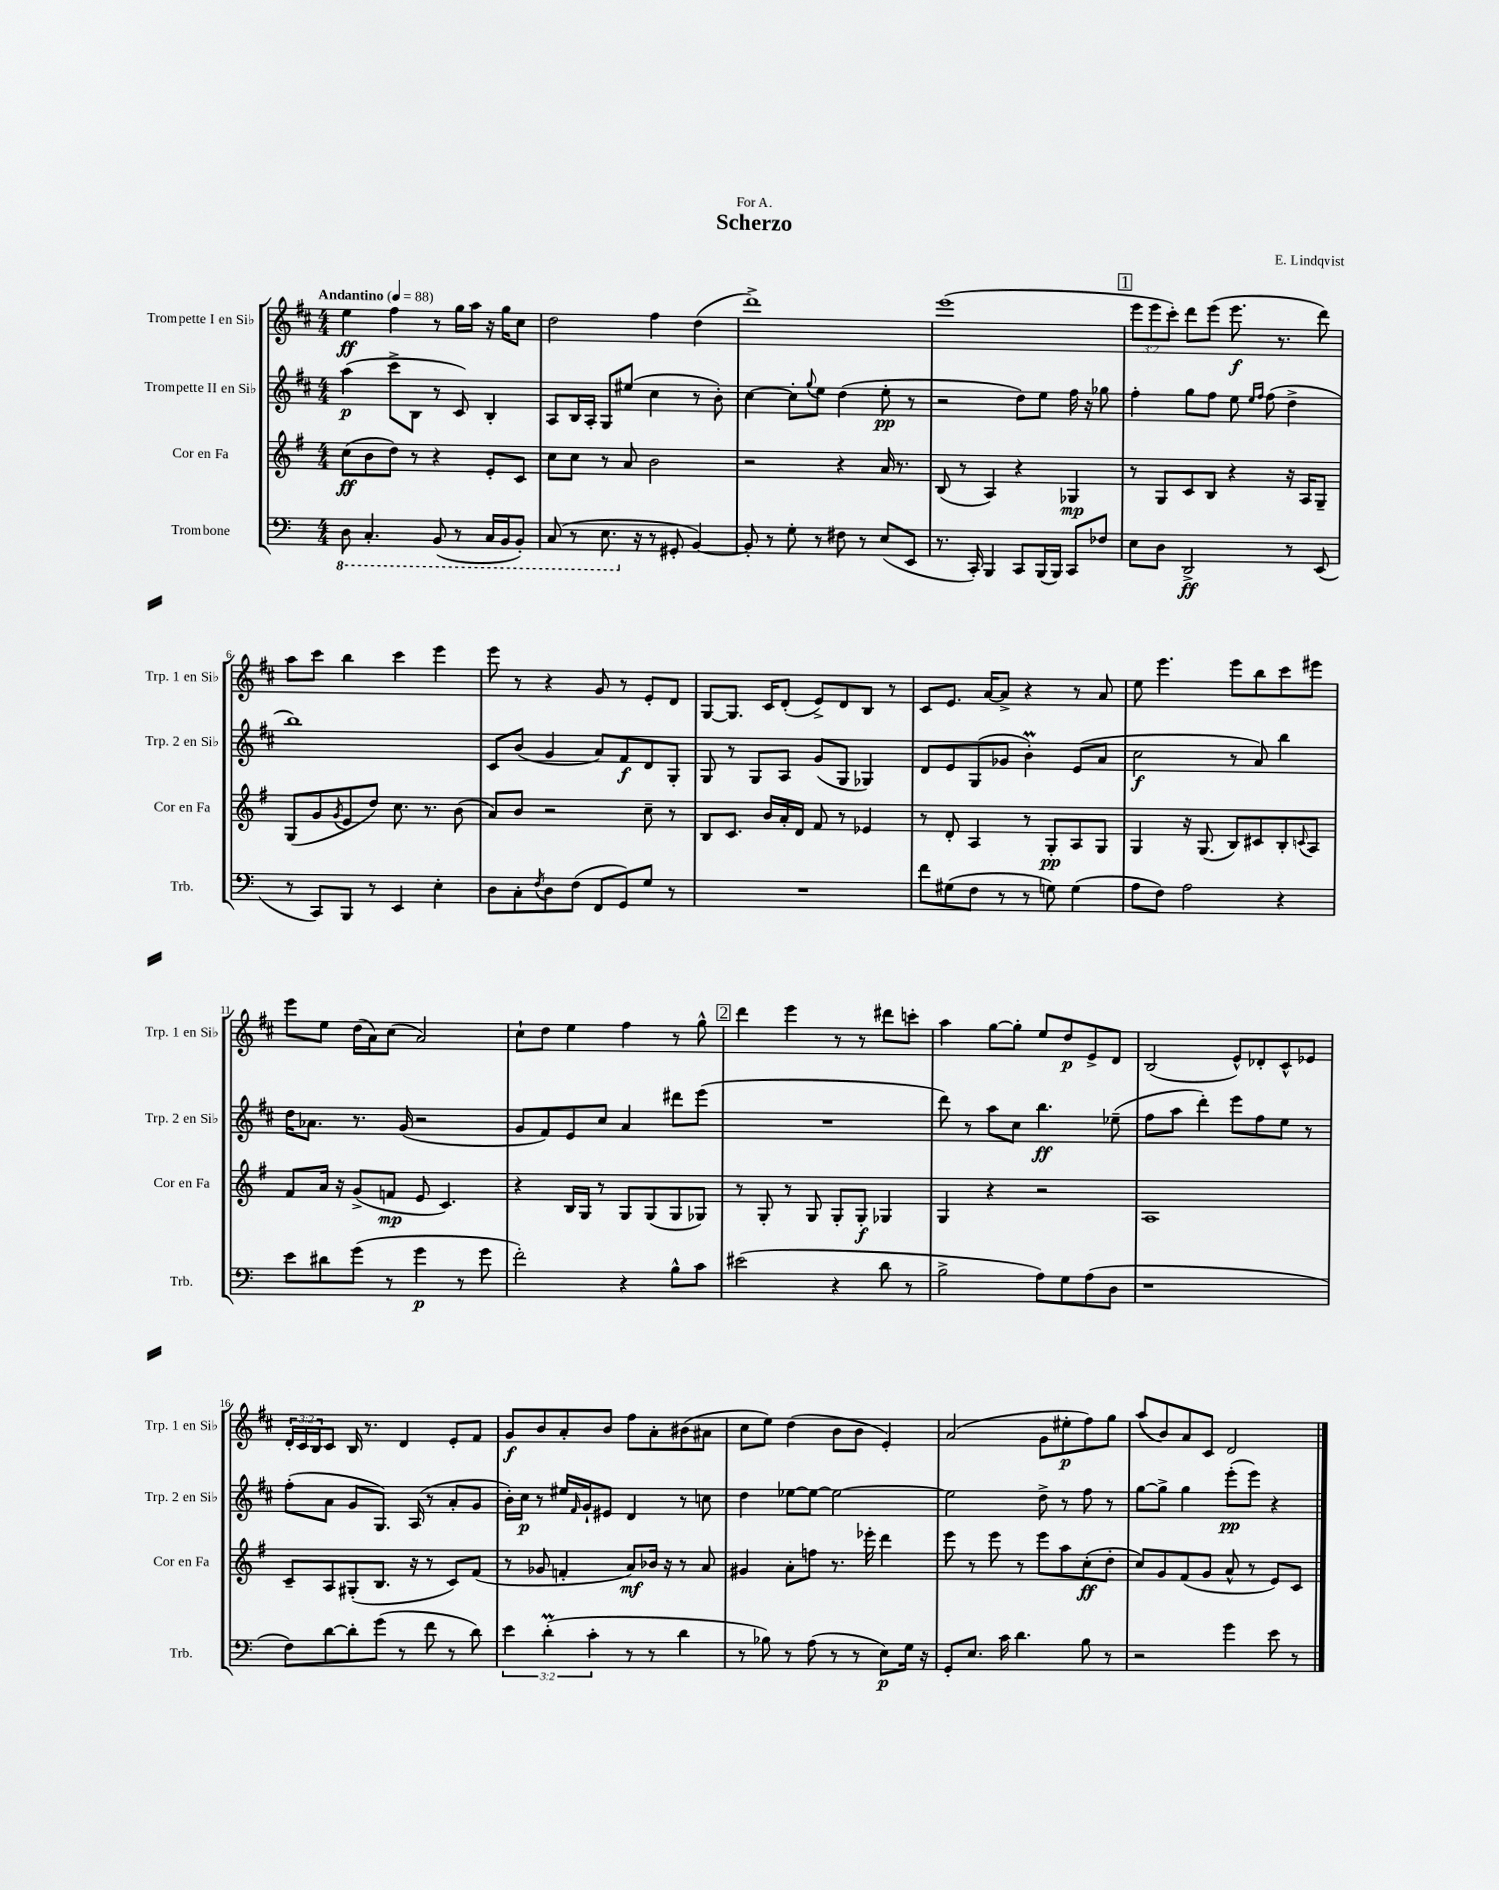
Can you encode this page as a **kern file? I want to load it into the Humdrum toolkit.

**kern	**kern	**kern	**kern
*staff4	*staff3	*staff2	*staff1
*clefF4	*clefG2	*clefG2	*clefG2
*k[]	*k[f#]	*k[f#c#]	*k[f#c#]
*M4/4	*M4/4	*M4/4	*M4/4
*MM88	*MM88	*MM88	*MM88
8DD	(8cc	(4aa	4ee
4.CC'	8b	.	.
.	8dd)	8ccc#^	4ff#
.	8r	8B	.
(8BBB	4r	8r	8r
8r	.	8c#)	16gg
.	.	.	16aa
16CC	8e'	4B'	16r
16BBB	.	.	16gg
8BBB')	8c	.	8cc#
=	=	=	=
(8CC	8cc	8A	2dd
8r	8cc	16B	.
.	.	16A'	.
8.EE	8r	8G	.
.	8a	(8ee#	.
16r	.	.	.
8r	2b	4cc#	4ff#
8GG#'	.	.	.
[4BB)	.	8r	(4dd
.	.	8b')	.
=	=	=	=
8BB']	2r	[4cc#	1ddd^)
8r	.	.	.
8G'	.	8cc#']	.
.	.	8qqgg	.
8r	.	8ee	.
8F#	4r	(4dd	.
8r	.	.	.
(8E	16a	8ee'	.
.	8.r	.	.
8EE	.	8r	.
=	=	=	=
8.r	(8B	2r	(1eee
.	8r	.	.
16CC')	.	.	.
4BBB	4A)	.	.
8CC	4r	8dd)	.
(16BBB	.	8ee	.
16BBB)	.	.	.
8CC	4G-	16ff#	.
.	.	16r	.
8F-	.	8gg-	.
=	=	=	=
8E	8r	4ff#'	12eee
.	.	.	12eee
8D	8G	.	.
.	.	.	12ccc#')
2DD^	8c	8gg	8ddd
.	8B	8ff#	(8eee
.	4r	8ee	8.eee
.	.	16qqee	.
.	.	16qqff#	.
.	.	(8ff#	.
.	.	.	8.r
8r	16r	4dd^	.
.	16A	.	.
(8EE	8G~	.	8ddd)
=	=	=	=
8r	(8G	1bb)	8aa
8CC)	8g	.	8ccc#
.	8qg	.	.
8BBB	8e	.	4bb
8r	8dd)	.	.
4EE	8.cc	.	4ccc#
.	8.r	.	.
4E'	.	.	4eee
.	(8b	.	.
=	=	=	=
8D	8a)	8c#	8eee
8C'	8b	(8b	8r
8qF	.	.	.
8D	2r	4g	4r
(8F	.	.	.
8FF	.	8a)	8g
8GG)	.	8f#	8r
8G	8cc~	8d	8e'
8r	8r	8G'	8d
=	=	=	=
1r	8B	8G	[8G
.	8.c	8r	8.G]
.	.	8G	.
.	16b	.	16c#
.	16a'	8A	(8d'
.	16d	.	.
.	8f#	(8g	8e^)
.	8r	8G	8d
.	4e-	4G-)	8B
.	.	.	8r
=	=	=	=
8f	8r	8d	8c#
(8G#	8d'	8e	8.e
8F	4A	(8G	.
.	.	.	[16a
8r	.	8g-	8a^]
8r	8r	4b')	4r
8G)	8G'	.	.
(4G	8A	(8e	8r
.	8G	8a	8a
=	=	=	=
8A	4G	2cc#	8ee
8F)	.	.	4.eee
2A	16r	.	.
.	(8.G	.	.
.	8B)	8r	8eee
.	8c#	8a)	8bb
4r	8B'	4bb	8ccc#
.	8qqc	.	.
.	8A	.	8eee#
=	=	=	=
8e	8f#	16dd	8eee
.	.	8.a-	.
8d#	16a	.	8ee
.	16r	.	.
(8g	(8g^	8.r	(16dd
.	.	.	16a)
8r	8f	.	(8cc#
.	.	(16g	.
4g	8e	2r	2a)
.	4.c)	.	.
8r	.	.	.
8g	.	.	.
=	=	=	=
2f')	4r	8g	8cc#`
.	.	8f#)	8dd
.	16B	8e	4ee
.	16G	.	.
.	8r	8cc#	.
4r	8G	4a	4ff#
.	(8G	.	.
8B^^	8G	8ddd#	8r
8c	8G-)	(8eee	8gg^^
=	=	=	=
(2e#	8r	1r	4ddd
.	8G'	.	.
.	8r	.	4eee
.	8G	.	.
4r	8G'	.	8r
.	8G'	.	8r
8d	4G-	.	8ddd#
8r	.	.	8ccc'
=	=	=	=
2B^	4G	8ddd)	4aa
.	.	8r	.
.	4r	8aa	[8gg
.	.	8cc#	8gg']
8A)	2r	4.bb	8ee
8G	.	.	8dd
(8A	.	.	8e^
8D	.	(8ee-~	8d
=	=	=	=
1r	1A	8ff#	(2B
.	.	8aa	.
.	.	4ddd')	.
.	.	8eee	8e^^)
.	.	8ff#	8d-'
.	.	8ee	8c#^^
.	.	8r	8e-
=	=	=	=
8F)	8c~	(8ff#'	24d'
.	.	.	24c#
.	.	.	24B
[8d	8A	8a	8c#
8d']	(8G#'	8g	16B
.	.	.	8.r
(8g	8.B	8.G)	.
8r	.	.	4d
.	16r	(16A	.
8f	8r	8r	.
8r	8c)	8a'	8e'
8d)	(8f#	8g	8f#
=	=	=	=
6e	8r	16b')	8g
.	.	16cc#	.
.	8g-	8r	8b
(6d'	.	.	.
.	4f'	16ee#	8a'
.	.	16qqf#	.
.	.	16g`	.
6c'	.	.	.
.	.	8e#	8b
8r	8a)	4d	8ff#
8r	16b-	.	8a'
.	16r	.	.
4d	8r	8r	(8b#
.	8a	8cc	8a#
=	=	=	=
8r	4g#	4dd	8cc#
8B-)	.	.	8ee)
8r	8a'	[8ee-	(4dd
(8A	8ff	8ee-_	.
8r	8.r	2ee-_	8b
8r	.	.	8b
.	16eee-'	.	.
8E)	4ddd	.	4e')
16G	.	.	.
16r	.	.	.
=	=	=	=
8GG'	8eee	2ee-]	(2a
8.E	8r	.	.
.	8eee	.	.
16c	.	.	.
4.d	8r	.	.
.	8eee	8dd^	8g
.	8aa	8r	8ee#'
8B	(8cc'	8ff#	8ff#)
8r	8dd'	8r	8gg
=	=	=	=
2r	8cc)	[8gg	(8aa
.	8g	8gg^]	8b)
.	(8f#	4gg	8a
.	8g	.	8c#
4g	8a^^	(8eee'	2d
.	8r	8eee)	.
8e	8e)	4r	.
8r	8c	.	.
==	==	==	==
*-	*-	*-	*-
